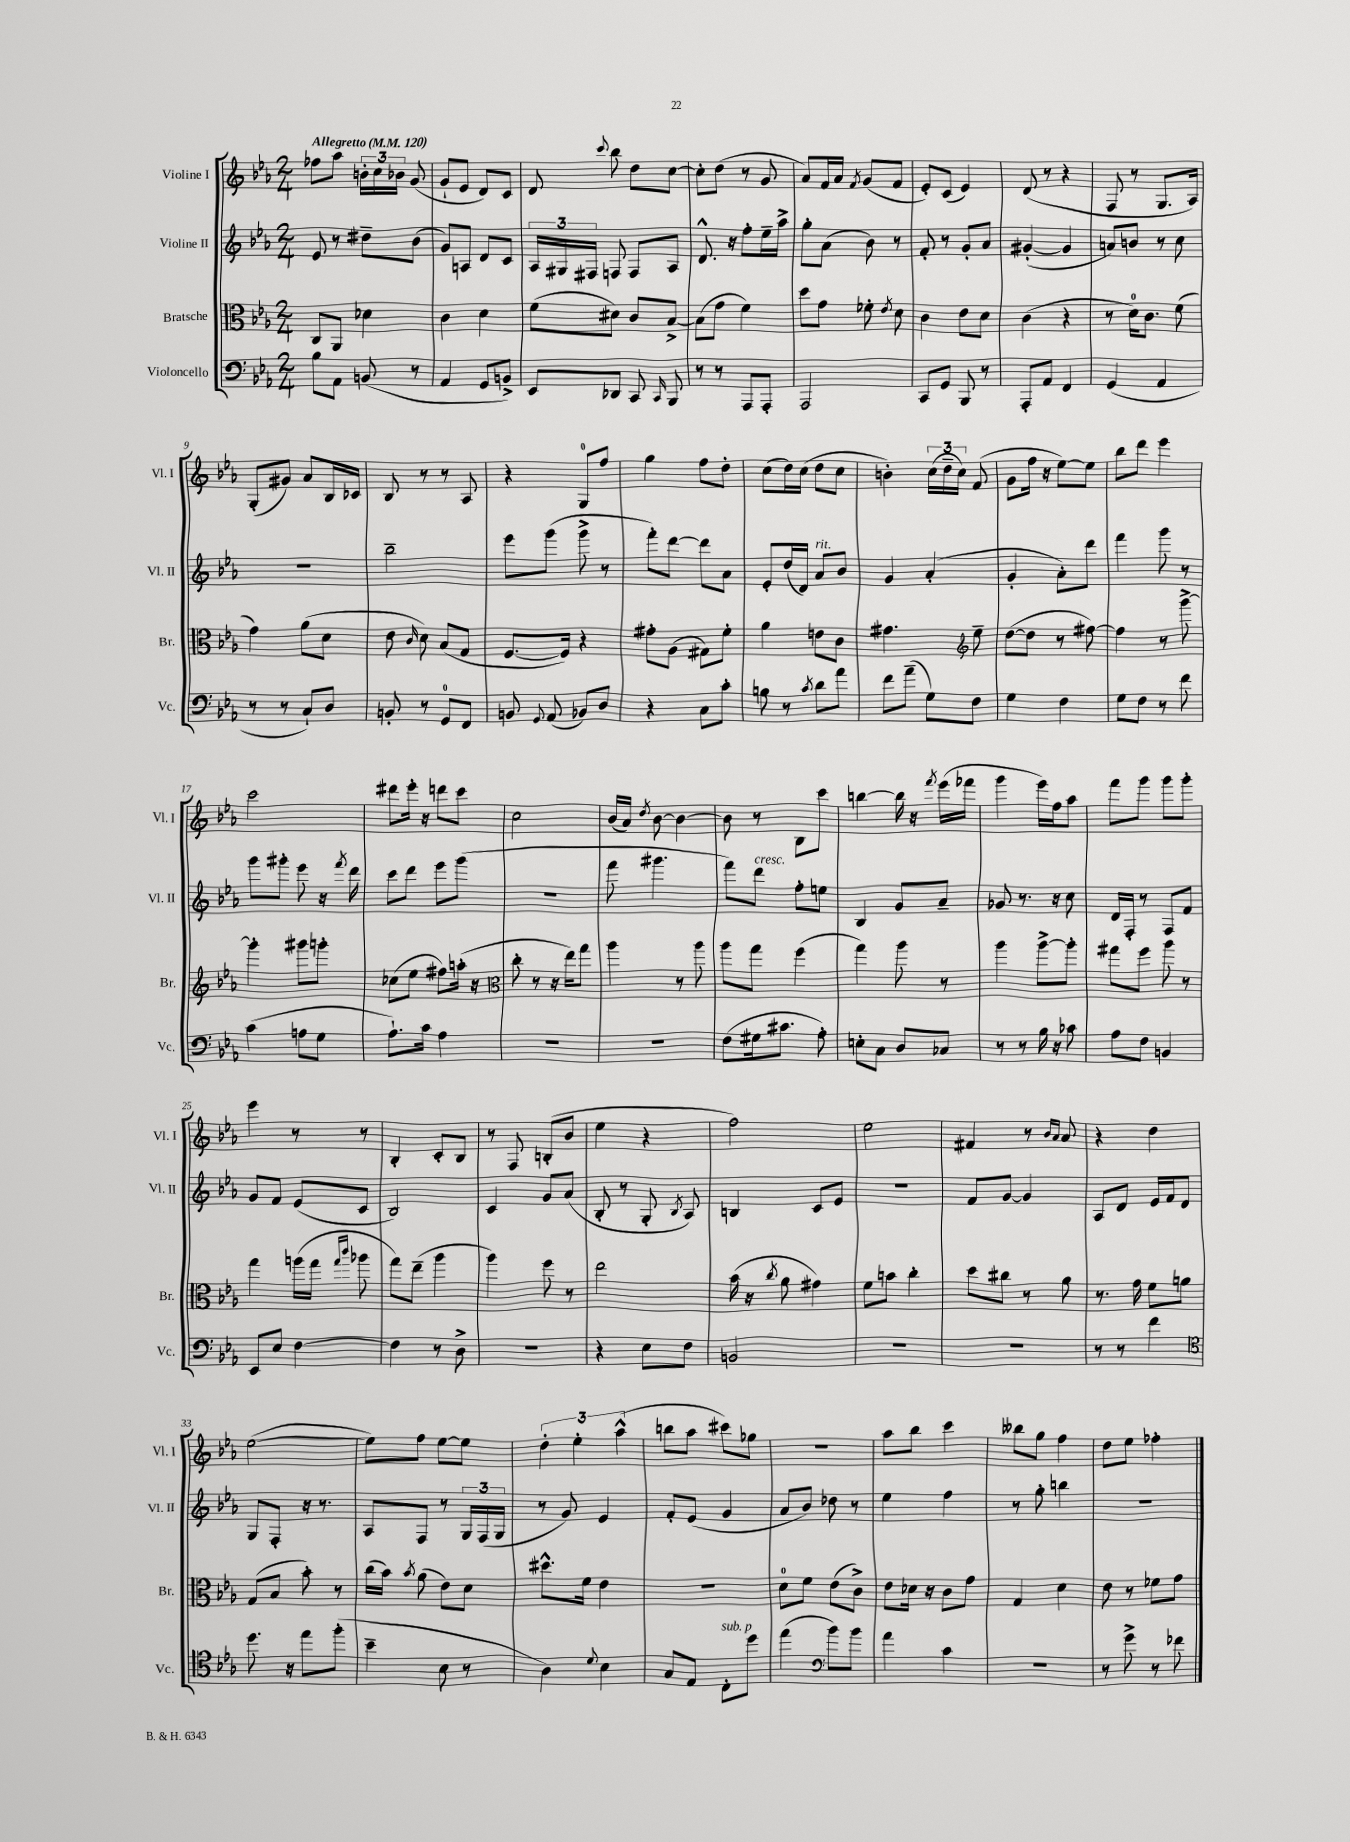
<<
\new StaffGroup <<
\new Staff = "s0" \with { instrumentName = "Violine I" shortInstrumentName = "Vl. I" } {
    \clef treble \key ees \major \numericTimeSignature \time 2/4 \tempo "Allegretto" 4 = 120
    \autoBeamOff fes''8[ aes''8] \tuplet 3/2 { b'16[-. c''16 bes'16] } g'8( |
    g'8[-! ees'8] d'8[) c'8] |
    d'8 \appoggiatura { c'''8 } bes''8 d''8[ c''8]~ |
    c''8[-. d''8]( r8 g'8 |
    aes'8[) f'16 aes'16] \acciaccatura { f'8 } g'8[( f'8] |
    ees'8[-.) c'8]( ees'4) |
    d'8( r8 r4 |
    f8 r8 g8.[ aes16]) |
    g8[-.( gis'8]) aes'8[ bes16 ces'16] |
    bes8 r8 r8 aes8 |
    r4 g8[-0 f''8] |
    g''4 f''8[ d''8]-. |
    c''8[( d''16) c''16]( d''8[ c''8] |
    b'4-.) \tuplet 3/2 { c''16[( d''16-- c''16]) } f'8( |
    g'8[ f''16] r16 ees''8[~) ees''8] |
    bes''8[ d'''8] ees'''4 |
    c'''2 |
    dis'''8[ ees'''16]-. r16 d'''8[ c'''8] |
    c''2 |
    bes'16[( aes'16]) \acciaccatura { d''8 } bes'8~ bes'4~ |
    bes'8 r8 bes8[ c'''8] |
    b''4~ b''16 r16 \acciaccatura { f'''8 } ees'''16[( fes'''16] |
    g'''4 ees'''16[) f''16 aes''8] |
    f'''8[ g'''8] g'''8[ g'''8]-. |
    ees'''4 r8 r8 |
    bes4-. c'8[-. bes8] |
    r8 f8 b8[-.( bes'8] |
    ees''4 r4 |
    f''2) |
    ees''2 |
    fis'4 r8 \grace { bes'16[ aes'16] } aes'8 |
    r4 d''4 |
    ees''2~( |
    ees''8[) f''8] ees''8[~ ees''8] |
    \tuplet 3/2 { d''4-. ees''4-. aes''4-^( } |
    b''8[ aes''8] cis'''8[) ges''8] |
    r2 |
    aes''8[ bes''8] c'''4 |
    beses''8[ g''8] f''4 |
    d''8[ ees''8] fes''4-. \bar "|." |
}
\new Staff = "s1" \with { instrumentName = "Violine II" shortInstrumentName = "Vl. II" } {
    \clef treble \key ees \major \numericTimeSignature \time 2/4
    \autoBeamOff ees'8 r8 dis''8[-- bes'8]( |
    g'8[) a8] d'8[ c'8] |
    \tuplet 3/2 { aes16[ gis16 fis16] } f8 f8[ aes8] |
    d'8.-^ r16 f''8[-. ees''16-- aes''16]-> |
    g''8[-. aes'8]( bes'8) r8 |
    f'8-. r8 g'8[-. aes'8] |
    gis'4~-.( gis'4 |
    a'8[) b'8] r8 c''8 |
    r2 |
    bes''2-- |
    ees'''8[ g'''8]( g'''8-> r8 |
    f'''8[-.) d'''8]~ d'''8[ aes'8] |
    ees'8[-. d''16( d'16]) aes'8[^\markup { \italic "rit." } bes'8] |
    g'4 aes'4-.( |
    g'4-. aes'8[-.) d'''8] |
    f'''4 g'''8 r8 |
    g'''8[ gis'''8]-. ees'''8 r16 \acciaccatura { f'''8 } d'''16 |
    c'''8[ d'''8] ees'''8[ g'''8]( |
    R2 |
    f'''8 gis'''4. |
    f'''8[) d'''8]^\markup { \italic "cresc." } f''8[-. e''8] |
    bes4 g'8[ aes'8]-- |
    ges'8 r8. r16 c''8 |
    d'16[ f16]-. r8 f8[ f'8] |
    g'8[ f'8] ees'8[( c'8] |
    bes2) |
    c'4 g'8[ aes'8]( |
    bes8-. r8 g8-. \acciaccatura { bes8 } aes8) |
    b4 c'8[ ees'8] |
    r2 |
    f'8[ g'8]~ g'4 |
    aes8[ d'8] ees'16[ f'16 d'8] |
    g8[ f8]-. r16 r8. |
    aes8[ f8] r8 \tuplet 3/2 { g16[ f16( g16] } |
    r8 g'8) ees'4 |
    f'8[-. ees'8]( g'4 |
    aes'8[ bes'8]) des''8 r8 |
    ees''4 f''4 |
    r8 g''8-. b''4 |
    R2 \bar "|." |
}
\new Staff = "s2" \with { instrumentName = "Bratsche" shortInstrumentName = "Br." } {
    \clef alto \key ees \major \numericTimeSignature \time 2/4
    \autoBeamOff c8[ aes,8] des'4 |
    c'4 d'4 |
    f'8[( dis'8]) c'8[ bes8]~-> |
    bes8[( g'8] f'4) |
    d''8[ g'8] fes'8-. \acciaccatura { ees'8 } d'8 |
    c'4 ees'8[ d'8] |
    c'4( r4 |
    r8 d'16[-0) c'8.] f'8( |
    g'4) aes'8[( d'8] |
    ees'8 \grace { c'16 } d'8) bes8[( g8] |
    f8.[~ f16]) r4 |
    gis'8[-. aes8]( gis8[) f'8]-. |
    aes'4 e'8[ c'8] |
    gis'4. \clef treble ees''8-- |
    d''8[~( d''8] r8 fis''8~) |
    fis''4 r8 g'''8~-> |
    g'''4-. gis'''8[ g'''8]-. |
    ces''8[( ees''8] fis''8[) a''16]-.( r16 |
    \clef alto c''8-. r8 r16 ees''16[) g''8] |
    aes''4 r8 aes''8 |
    aes''8[ g''8] f''4( |
    g''4) aes''8 r8 |
    aes''4 aes''8[~-> aes''8]-. |
    gis''8[ f''8] aes''8 r8 |
    g''4 a''16[( g''16] \grace { g''16[ c'''16] } aes''8 |
    g''8[) ees''8]--( aes''4 |
    aes''4) f''8 r8 |
    ees''2 |
    bes'16( r16 \acciaccatura { c''8 } aes'8 gis'4) |
    f'8[ b'8] c''4-. |
    d''8[ cis''8] r8 aes'8 |
    r8. g'16 f'8[ a'8] |
    g8[( bes8] bes'8-.) r8 |
    c''16[( bes'16]) \acciaccatura { bes'8 } aes'8( ees'8[) d'8] |
    dis''8.[-^ f'16] ees'4 |
    r2 |
    d'8[-0 f'8] ees'8[( c'8]->) |
    ees'8[ des'16] r16 c'8[ g'8] |
    g4 d'4 |
    ees'8 r8 fes'8[ g'8] \bar "|." |
}
\new Staff = "s3" \with { instrumentName = "Violoncello" shortInstrumentName = "Vc." } {
    \clef bass \key ees \major \numericTimeSignature \time 2/4
    \autoBeamOff bes8[ aes,8] b,8( r8 |
    aes,4 g,8[ b,8]->) |
    ees,8[ des,8] c,8 \grace { c,16 } bes,,8 |
    r8 r8 aes,,8[ aes,,8]-. |
    aes,,2 |
    c,8[ g,8] bes,,8 r8 |
    aes,,8[-. aes,8] f,4 |
    g,4( aes,4 |
    r8 r8 c8[-!) d8] |
    b,8-. r8 g,8[-0 f,8] |
    b,8 \appoggiatura { g,8 } aes,8( bes,8[) d8] |
    r4 c8[ c'8]-. |
    b8 r8 \acciaccatura { c'8 } d'8[ aes'8] |
    f'8[ aes'8]--( g8[) f8] |
    g4 f4 |
    g8[ f8] r8 f'8 |
    c'4( a8[ g8] |
    aes8.[-!) c'16] aes4 |
    R2 |
    R2 |
    f8[( gis16 cis'8.] aes8-.) |
    e8[-. c8] d8[ ces8] |
    r8 r8 bes16 r16 ces'8 |
    aes8[ f8] b,4 |
    ees,8[ ees8] f4~ |
    f4 r8 d8-> |
    r2 |
    r4 ees8[ f8] |
    b,2 |
    R2 |
    R2 |
    r8 r8 f'4 |
    \clef tenor d''8. r16 ees''8[ f''8]-.( |
    bes'4-- bes8 r8 |
    aes4) \appoggiatura { d'8 } bes4 |
    g8[ ees8] c8[-.^\markup { \italic "sub. p" } d''8] |
    ees''4( \clef bass bes'8[) bes'8] |
    aes'4 c'4 |
    r2 |
    r8 g'8-> r8 fes'8 \bar "|." |
}
>>
>>
